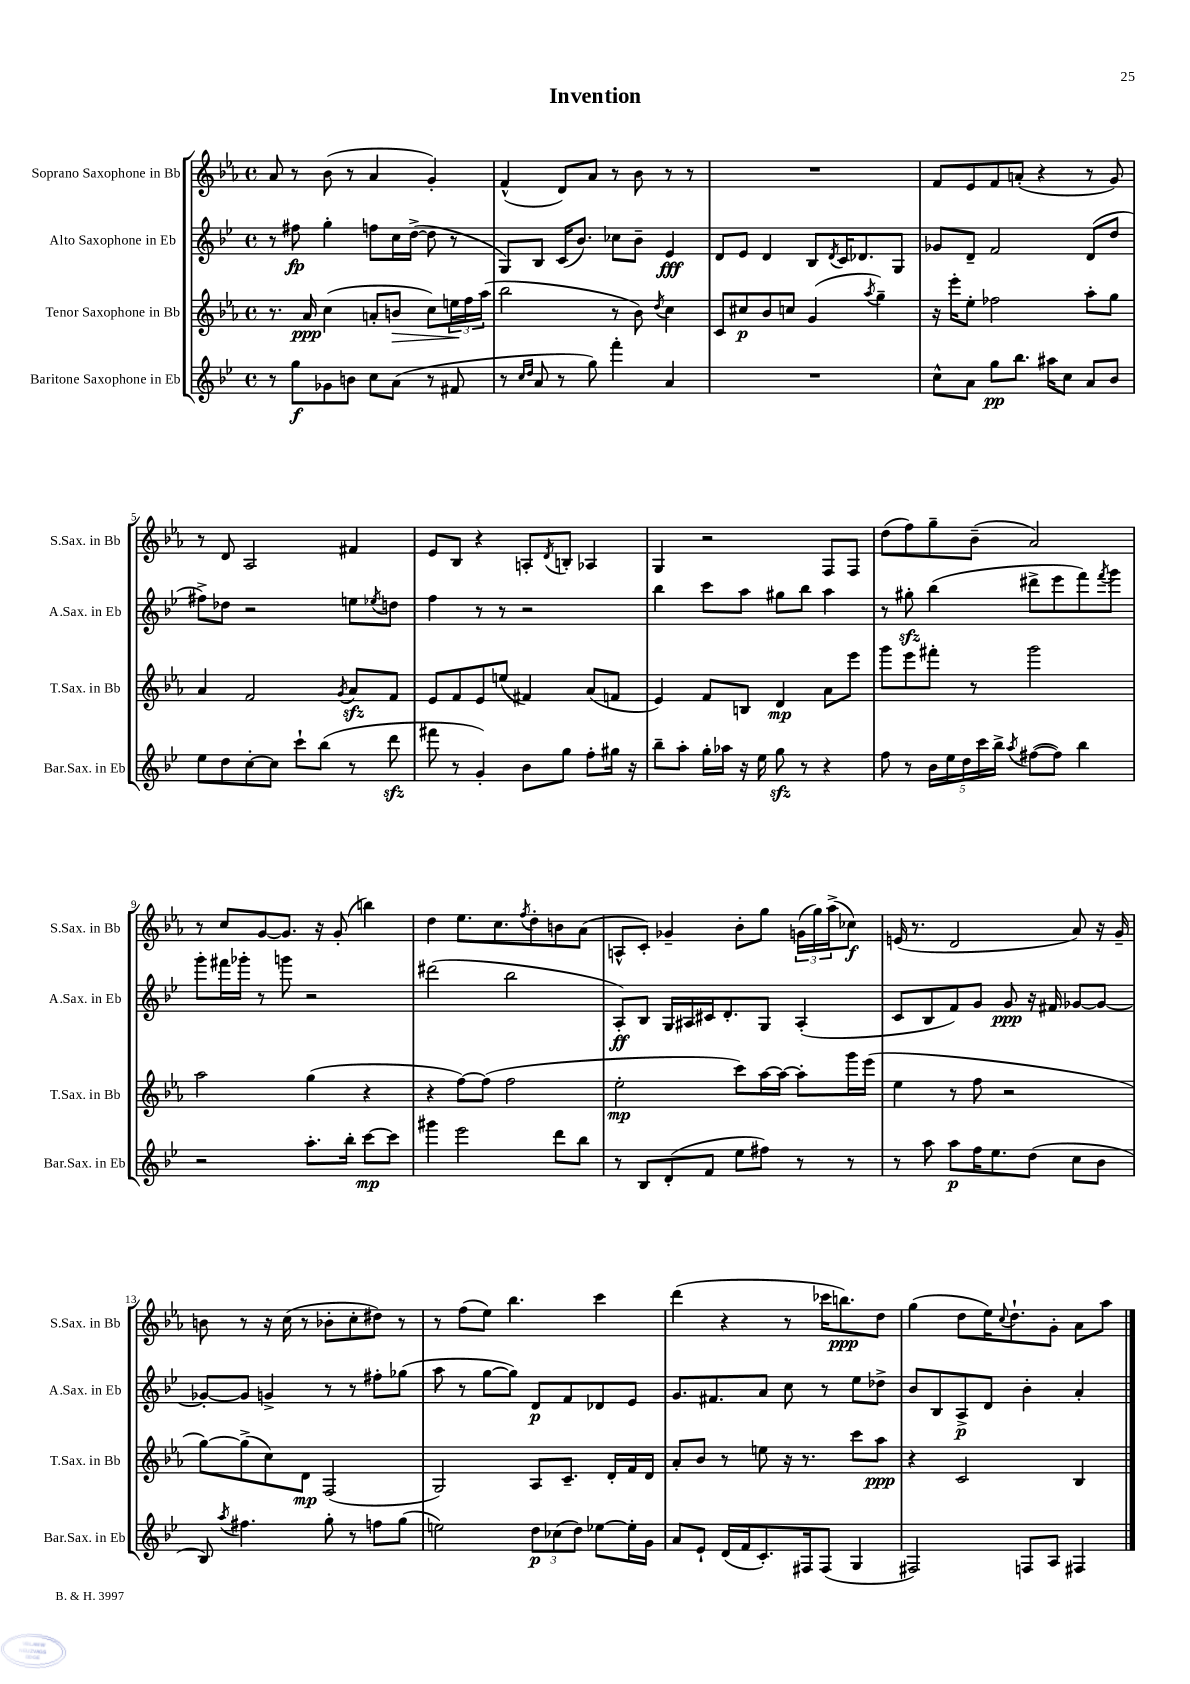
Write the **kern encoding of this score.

**kern	**kern	**kern	**kern
*staff4	*staff3	*staff2	*staff1
*clefG2	*clefG2	*clefG2	*clefG2
*k[b-e-]	*k[b-e-a-]	*k[b-e-]	*k[b-e-a-]
*M4/4	*M4/4	*M4/4	*M4/4
*met(c)	*met(c)	*met(c)	*met(c)
8r	8.r	8r	8a-
8gg	.	8ff#	8r
.	16a-	.	.
8g-	(4cc	4gg'	(8b-
8b	.	.	8r
8cc	8a'	8ff	4a-
(8a	8b	16cc	.
.	.	([16dd^	.
8r	8cc)	8dd]	4g')
8f#	24ee	8r	.
.	24ff	.	.
.	(24aa-	.	.
=	=	=	=
8r	2bb-	8G)	(4f^^
16qqcc	.	.	.
16qqdd	.	.	.
8a	.	8B-	.
8r	.	(16c	8d)
.	.	8.b-)	.
8gg)	.	.	8a-
4fff'	8r	8cc-	8r
.	8b-)	8b-~	8b-
.	8qdd	.	.
4a	4cc	4e-	8r
.	.	.	8r
=	=	=	=
1r	8c	8d	1r
.	8cc#	8e-	.
.	8b-	4d	.
.	8cc	.	.
.	(4g	8B-	.
.	.	8qd	.
.	.	16c	.
.	.	8.d-	.
.	8qaa-	.	.
.	4gg~)	.	.
.	.	8G	.
=	=	=	=
8cc^^	16r	8g-	8f
.	16eee-'	.	.
8a	8ee-'	8d~	8e-
8gg	2ff-	2f	8f
8.bb-	.	.	(8a'
.	.	.	4r
16aa#	.	.	.
8cc	.	.	.
8a	8aa-'	(8d	8r
8b-	8gg	8dd	8g)
=	=	=	=
8ee-	4a-	8ff#^)	8r
8dd	.	8dd-	8d
[8cc'	2f	2r	2A-
8cc]	.	.	.
8ccc`	.	.	.
(8bb-	.	.	.
.	8qg	.	.
8r	8a-	8ee	4f#
.	.	8qee-	.
8ddd	8f	8dd	.
=	=	=	=
8fff#	8e-	4ff	8e-
8r	8f	.	8B-
4g')	8e-	8r	4r
.	(8ee	8r	.
8b-	4f#)	2r	8A'
.	.	.	8qd
8gg	.	.	8B'
8ff'	(8a-	.	4A-
16gg#	8f	.	.
16r	.	.	.
=	=	=	=
8bb-~	4e-)	4bb-	4G
8aa'	.	.	.
16gg'	8f	8ccc	2r
16aa-	.	.	.
16r	8B	8aa	.
16ee-	.	.	.
8gg	4d	8gg#	.
8r	.	8bb-	.
4r	8a-	4aa	8F
.	8eee-	.	8F
=	=	=	=
8ff	8ggg	8r	(8dd
8r	8eee-	8gg#'	8ff)
20b-	8fff#'	(4bb-	8gg~
20ee-	.	.	.
20dd	.	.	.
.	8r	.	(8b-~
20ccc	.	.	.
20bb-^	.	.	.
8qaa	.	.	.
([8ff#	2ggg	8ddd#^	2a-)
8ff#])	.	8eee-	.
4bb-	.	8fff)	.
.	.	8qfff	.
.	.	8ggg	.
=	=	=	=
2r	2aa-	8ggg'	8r
.	.	16fff#	8cc
.	.	16ggg-'	.
.	.	8r	[8g
.	.	8ggg	8.g]
8.aa'	(4gg	2r	.
.	.	.	16r
.	.	.	(8g'
16bb-'	.	.	.
[8ccc	4r	.	4bb)
8ccc]	.	.	.
=	=	=	=
4ggg#	4r	(2ddd#	4dd
2eee-	[8ff)	.	8.ee-
.	(8ff]	.	.
.	.	.	8.cc
.	2ff	2bb-	.
.	.	.	8qff
.	.	.	8dd'
8ddd	.	.	8b
8bb-	.	.	(8a-
=	=	=	=
8r	2ee-'	8A')	8A^^
8B-	.	8B-	8c')
(8d'	.	16G	4g-~
.	.	16A#	.
8f	.	16c#	.
.	.	8.d'	.
8ee-	8ccc)	.	8b-'
8ff#)	[16aa-	8G	8gg
.	16aa-_	.	.
8r	8aa-']	(4A#'	(24g
.	.	.	24gg)
.	.	.	(24aa-^
8r	16ggg	.	8cc-)
.	(16eee-	.	.
=	=	=	=
8r	4ee-	8c	(16e
.	.	.	8.r
8aa	.	8B-	.
8aa	8r	8f)	2d
16ff	8ff	8g	.
8.ee-	.	.	.
.	2r	8g	.
(8dd	.	16r	.
.	.	16f#	.
8cc	.	[8g-	8a-)
8b-	.	8g-_	16r
.	.	.	16g~
=	=	=	=
8B-)	[8gg)	8g-'_	8b
8qaa	.	.	.
4.ff#	(8gg^]	8g-]	8r
.	8cc)	4g^	16r
.	.	.	(16cc
.	8d	.	8r
8gg'	(2F	8r	8b-'
8r	.	8r	8cc'
8ff	.	8ff#'	8dd#)
(8gg	.	(8gg-	8r
=	=	=	=
2ee)	2G)	8aa	8r
.	.	8r	(8ff
.	.	[8gg	8ee-)
.	.	8gg])	4.bb-
12dd	8A-	8d	.
(12cc-	.	.	.
.	8.c~	8f	.
12dd)	.	.	.
[8ee-	.	8d-	4ccc
.	16d'	.	.
16ee-']	16f	8e-	.
16g	16d	.	.
=	=	=	=
8a	8a-'	8.g	(4ddd
8e-`	8b-	.	.
.	.	8.f#	.
(16d	8r	.	4r
16f	.	.	.
8.c')	8ee	8a	.
.	16r	8cc	8r
16F#	8.r	.	.
(8F#	.	8r	16ccc-
.	.	.	8.bb)
4G	8ccc	8ee-	.
.	8aa-	8dd-^	8dd
=	=	=	=
2F#)	4r	8b-	(4gg
.	.	8B-	.
.	2c	8A^	8dd
.	.	8d	16ee-)
.	.	.	8qqcc
.	.	.	8.dd`
8F	.	4b-'	.
8A	.	.	8g'
4F#	4B-	4a'	8a-
.	.	.	8aa-
==	==	==	==
*-	*-	*-	*-
